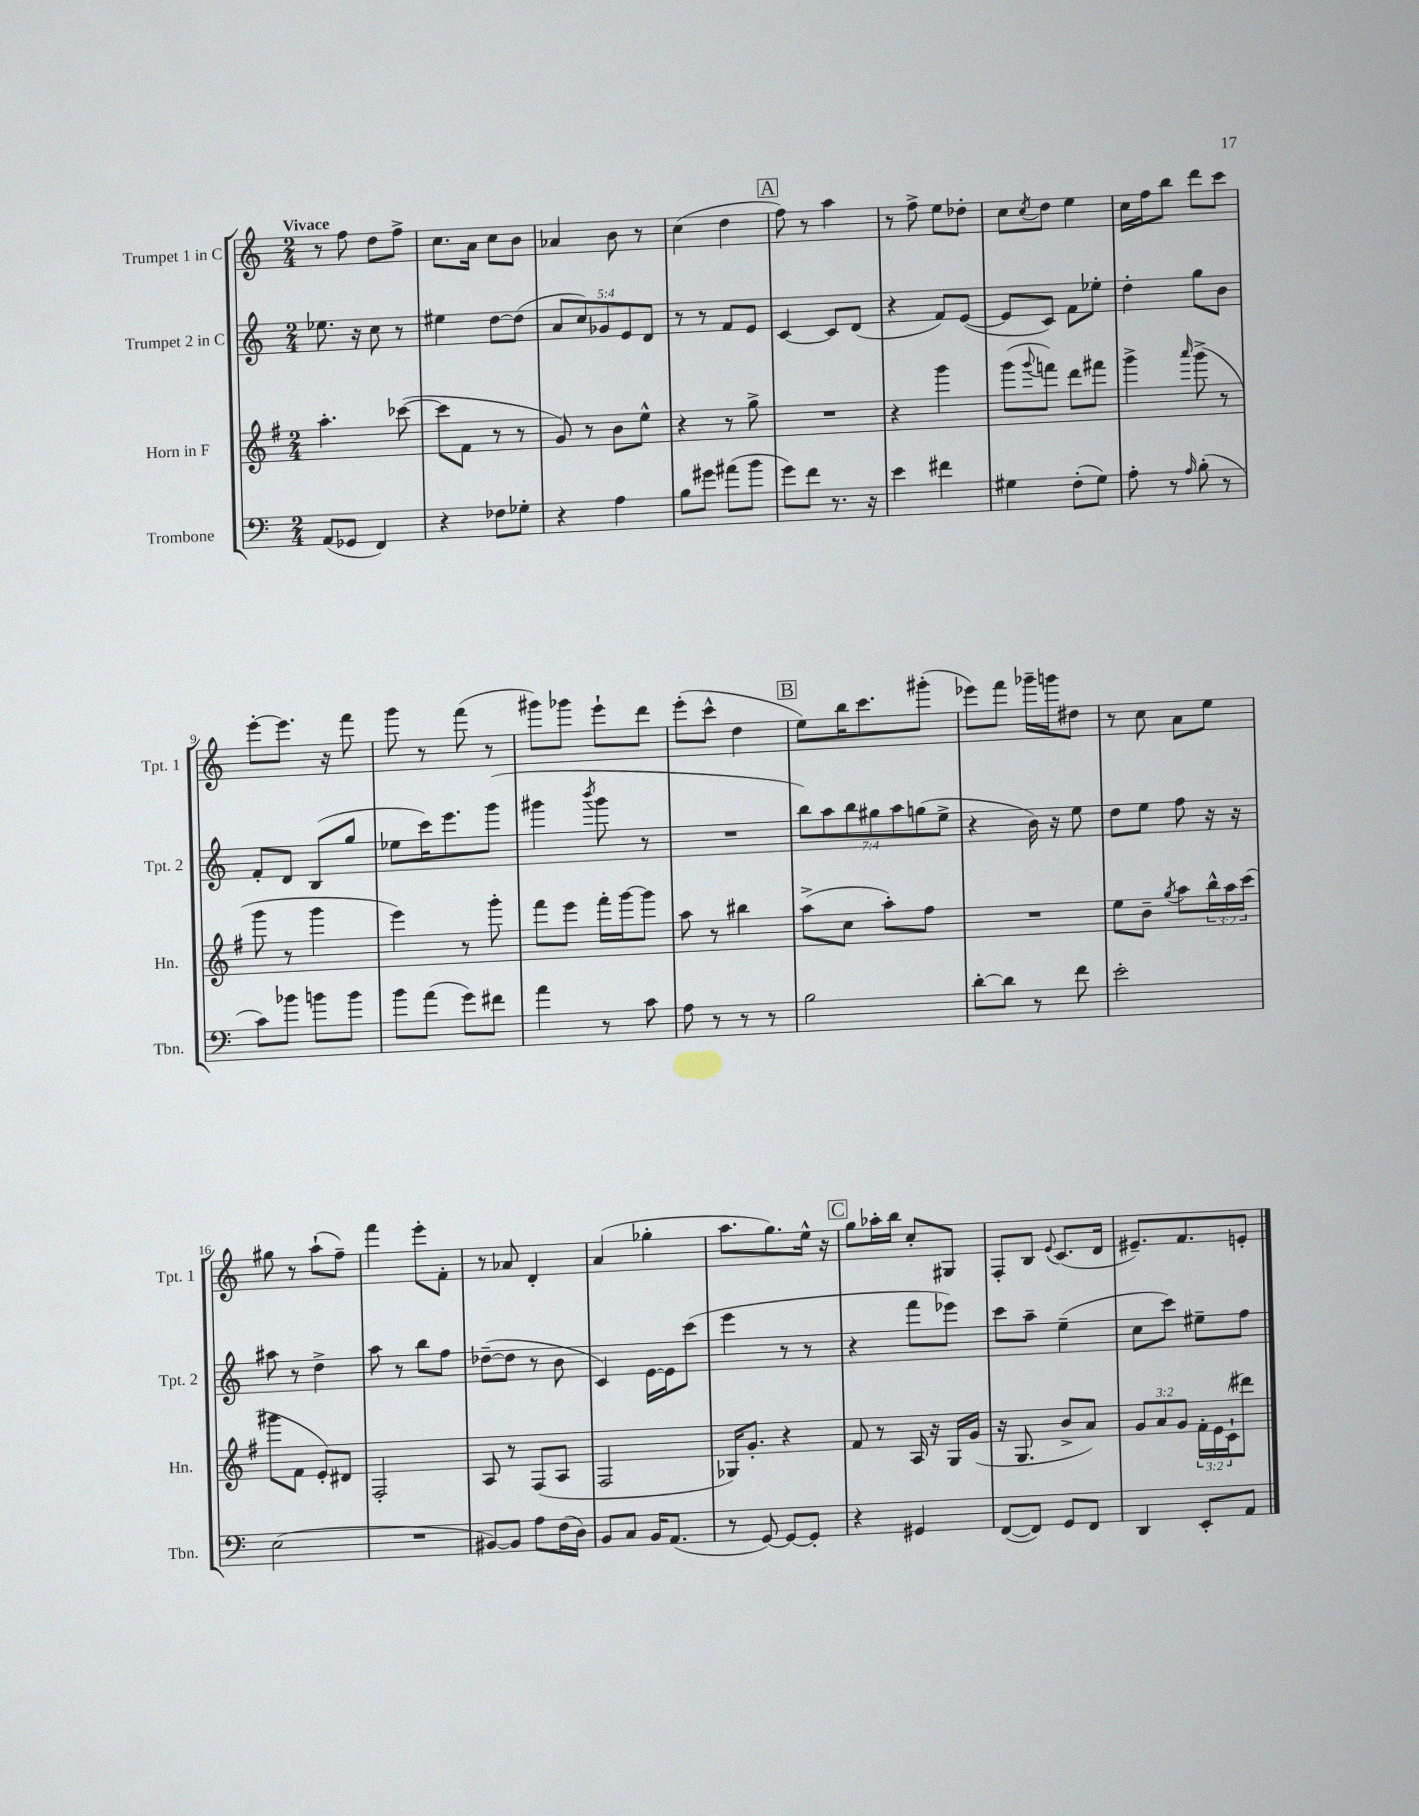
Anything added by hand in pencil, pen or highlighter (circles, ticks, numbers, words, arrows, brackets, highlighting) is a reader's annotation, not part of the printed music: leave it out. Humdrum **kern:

**kern	**kern	**kern	**kern
*staff4	*staff3	*staff2	*staff1
*clefF4	*clefG2	*clefG2	*clefG2
*k[]	*k[f#]	*k[]	*k[]
*M2/4	*M2/4	*M2/4	*M2/4
(8AA	4.aa'	8.ee-	8r
8GG-	.	.	8ff
.	.	16r	.
4FF)	.	8cc	8dd
.	([8ccc-	8r	8ff^
=	=	=	=
4r	8ccc-]	4ee#	8.cc
.	8f#	.	.
.	.	.	16a
8F-	8r	[8dd	8cc
8G-'	8r	(8dd]	8b
=	=	=	=
4r	8g)	10a	4a-
.	.	10cc)	.
.	8r	.	.
.	.	10g-	.
4A	8b	.	8b
.	.	10e	.
.	8ee^^	.	8r
.	.	10d	.
=	=	=	=
8B	4r	8r	(4cc
8g#	.	8r	.
(8a#	8r	8f	4dd
8b	8gg^	8e	.
=	=	=	=
8g)	2r	[4c	8ff)
8f	.	.	8r
8.r	.	8c]	4aa
.	.	(8d	.
16r	.	.	.
=	=	=	=
4e	4r	4r	8r
.	.	.	8ff^
4f#	4ggg	8f)	8ee
.	.	([8e	8dd-'
=	=	=	=
4G#	(8ggg	8e]	8cc
.	8qqggg	.	8qcc
.	8fff)	8c)	8dd
(8F'	8ddd	8f	4ee
8G#)	8fff#	8ee-'	.
=	=	=	=
8A'	4ggg^	4dd'	16cc
.	.	.	16ff
8r	.	.	8bb
16qqA	16qqaaa	.	.
(8B'	(8ggg^	8gg	8ddd
8r	8r	8b	8ccc
=	=	=	=
8c)	8ggg	8f'	[8eee'
8b-	8r	8d	8.eee]
8b	4ggg	(8B	.
.	.	.	16r
8b	.	8gg	8fff
=	=	=	=
8b	4eee)	8ee-	8ggg
(8a	.	16ccc)	8r
.	.	8.eee	.
8g)	8r	.	(8fff
8f#	8ggg'	(8ggg	8r
=	=	=	=
4a	8fff#	4ggg#	8ggg#)
.	8eee	.	8ggg-
.	.	8qbbb	.
8r	16fff#'	8ggg#	8eee`
.	[16ggg	.	.
8c	8ggg]	8r	8ddd
=	=	=	=
8A	8aa	2r	(8eee'
8r	8r	.	8ccc^^
8r	4bb#	.	4dd
8r	.	.	.
=	=	=	=
2B	(8aa^	14bb)	8ee)
.	.	14aa	.
.	8cc	.	16bb
.	.	14bb	.
.	.	.	8.ccc
.	.	14gg#	.
.	8aa')	.	.
.	.	14aa	.
.	.	(14gg	.
.	8ff#	.	(8ggg#'
.	.	14ee^	.
=	=	=	=
[8d'	2r	4r	8eee-)
8d]	.	.	8fff
8r	.	16b)	16ggg-~
.	.	16r	16ggg
8f	.	8ee	8dd#
=	=	=	=
2e'	8ee	8dd	8r
.	8b~	8ee	8cc
.	8qgg	.	.
.	8aa	8ff	8a
.	24bb^^	16r	8ee
.	24aa	.	.
.	.	16r	.
.	(24ccc	.	.
=	=	=	=
(2E	8ggg#	8aa#	8gg#
.	8f#	8r	8r
.	8e')	4dd^	(8aa`
.	8d#	.	8ff~)
=	=	=	=
2r	2F#'	8aa	4fff
.	.	8r	.
.	.	8bb	8eee'
.	.	8ff	8f'
=	=	=	=
[8BB#)	8A	([8dd-~	8r
8BB#]	8r	8dd-]	8a-
8A	(8F#	8r	4d'
(16F	8A	8b	.
16D)	.	.	.
=	=	=	=
8BB	2F#	4c)	(4a
8C	.	.	.
16BB	.	[16e	4gg-'
(8.AA	.	16e]	.
.	.	(8ccc	.
=	=	=	=
8r	16G-)	4eee	8.aa
.	8.g'	.	.
[8GG)	.	.	.
.	.	.	8.gg)
8GG_	4r	8r	.
8GG']	.	8r	16ee^^
.	.	.	16r
=	=	=	=
4r	8f#	4r	8gg
.	8r	.	16aa-'
.	.	.	16bb
4GG#	16A	8fff	8cc'
.	16r	.	.
.	16G	8eee-)	8G#
.	(16g	.	.
=	=	=	=
([8FF	16r	8ccc	8F'
.	8.G	.	.
8FF])	.	8aa~	8B
.	.	.	8qqe
8GG	8b^	(4ee~	(8.c
8FF	8a)	.	.
.	.	.	16d
=	=	=	=
4DD	12g	8cc	8.e#~)
.	12a	.	.
.	.	8ccc)	.
.	12g	.	.
.	.	.	8.f
8EE'	24f#'	8ee#~	.
.	24e	.	.
.	(24c`	.	.
8AA	8ddd#)	8ff	8e'
==	==	==	==
*-	*-	*-	*-
